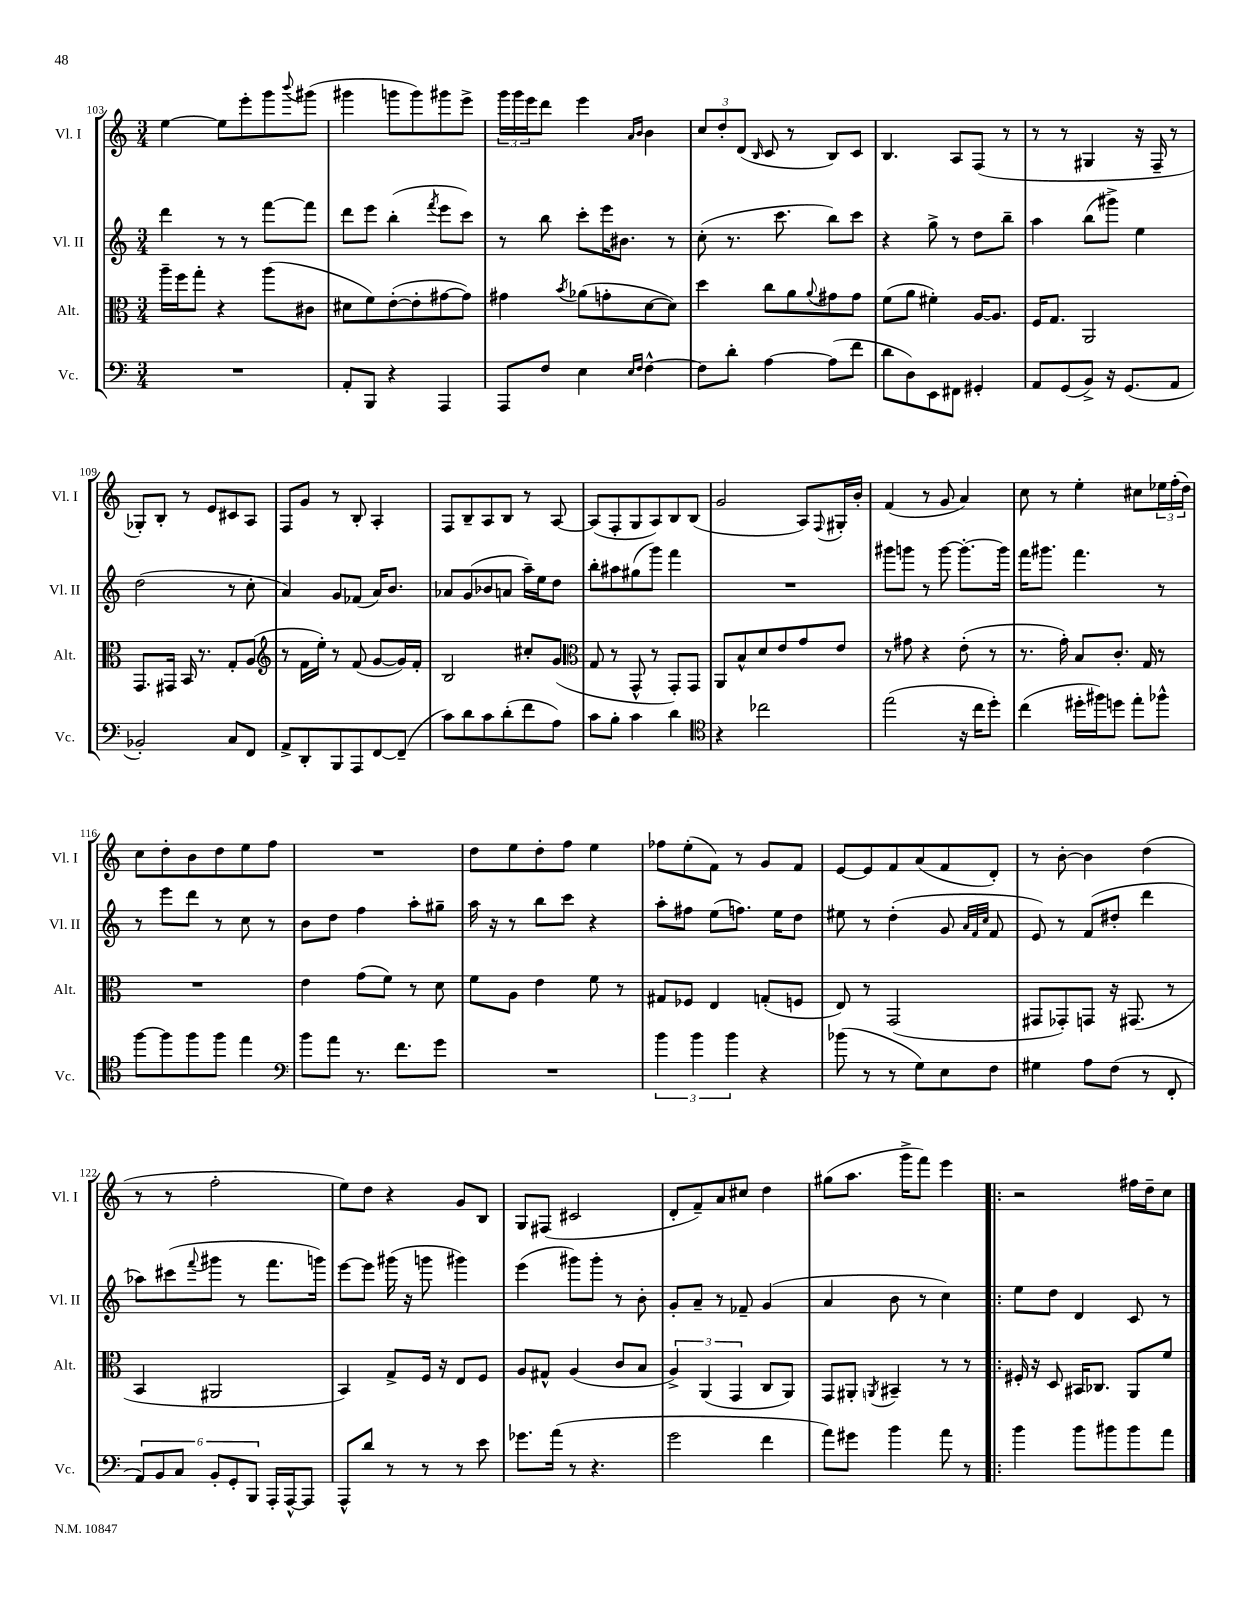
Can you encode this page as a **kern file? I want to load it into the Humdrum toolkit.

**kern	**kern	**kern	**kern
*staff4	*staff3	*staff2	*staff1
*clefF4	*clefC3	*clefG2	*clefG2
*k[]	*k[]	*k[]	*k[]
*M3/4	*M3/4	*M3/4	*M3/4
2.r	16aa~\LL	4ddd\	[4ee\
.	16ff\J	.	.
.	8gg'\J	.	.
.	4r	8r	8ee\]L
.	.	8r	8eee'\
.	(8aa\L	[8fff\L	8ggg\
.	.	.	8qqbbb/
.	8c#\J	8fff\]J	(8ggg#\J
=	=	=	=
8AA'/L	8d#\L	8ddd\L	4ggg#\
8BBB/J	8f\)	8eee\J	.
4r	([8e'\	(4bb'\	8ggg\L
.	8e'\]	.	8ggg\)
.	.	8qfff/	.
4AAA/	[8g#\	8eee\L	8ggg#\
.	8g#\]J)	8ccc\J)	8eee^\J
=	=	=	=
8AAA/L	4g#\	8r	24ggg\LL
.	.	.	24ggg\
.	.	.	24eee\J
8F/J	.	8bb\	8ddd\J
.	8qb/	.	.
4E\	(8a-\L	8ccc'\L	4eee\
.	8g'\	16eee\K	.
.	.	8.b#\J	.
16qqE/LL	.	.	16qqa/LL
16qqF/JJ	.	.	16qqb/JJ
[4F^^\	[8d\	.	4b\
.	8d\]J)	8r	.
=	=	=	=
8F\]L	4dd\	(8cc'\	12cc/L
.	.	.	12dd'/
8d'\J	.	8.r	.
.	.	.	(12d/J
.	.	.	16qqB/
[4A\	8cc\L	.	8c/
.	.	8.ccc\	.
.	8a\	.	8r
.	8qqa/	.	.
(8A\]L	8g#\	8bb\L)	8B/L)
8f\J	8g#\J	8ccc\J	8c/J
=	=	=	=
8d\L	(8f\L	4r	4.B/
8D\)	8a\J	.	.
8EE\	4f#'\)	8gg^\	.
8FF#\J	.	8r	8A/L
4GG#'/	[16A/LK	8dd\L	(8F/J
.	8.A/]J	.	.
.	.	8bb~\J	8r
=	=	=	=
8AA/L	16F/LK	4aa\	8r
.	8.G/J	.	.
(8GG/	.	.	8r
8BB^/J)	2AA/	(8bb\L	4G#/
16r	.	8ggg#^\J)	.
(8.GG/L	.	.	.
.	.	4ee\	16r
.	.	.	16F~/
8AA/J	.	.	8r
=	=	=	=
2BB-'/)	8.GG/L	(2dd\	8G-'/L)
.	.	.	8B'/J
.	16GG#/Jk	.	.
.	16BB/	.	8r
.	8.r	.	.
.	.	.	8e/L
8C/L	8G'/L	8r	8c#/
8FF/J	(8A/J	8cc'\	8A/J
=	=	=	=
*	*clefG2	*	*
8AA^/L	8r	4a/)	8F/L
8DD'/	16f\LL	.	8g/J
.	16ee'\JJ)	.	.
8BBB/	8r	8g/L	8r
8AAA/	(8f/	(8f-/J	8B'/
[8FF/	[8g/L	16a/LK)	4A'/
.	.	8.b/J	.
(8FF~/]J	16g/]L)	.	.
.	16f'/JJ	.	.
=	=	=	=
8c\L)	2B/	8a-/L	8F/L
8d\	.	(8g/	8B~/
8c\	.	8b-/	8A/
(8d'\	.	8a/J	8B/J
8f\	8cc#'/L	16aa~\LL)	8r
.	.	16ee\J	.
8A\J)	(8g/J	8dd\J	[8A/
=	=	=	=
*	*clefC3	*	*
8c\L	8G/	8bb'\L	(8A/]L
8B'\J	8r	8aa#\	8F'/
4c\	8GG^^/	(8gg#\	8G/
.	8r	8ggg\J)	8A/)
4d\	8GG'/L)	4fff\	8B/
.	8GG/J	.	(8B/J
=	=	=	=
*clefC4	*	*	*
4r	8AA/L	2.r	2g/
.	8B^^/	.	.
2cc-\	8d/	.	.
.	8e/	.	.
.	8g/	.	8A/L)
.	.	.	8qqF/
.	8e/J	.	16G#'/L
.	.	.	16b'/JJ
=	=	=	=
(2ee\	8r	8ggg#\L	(4f/
.	8g#\	8ggg\J	.
.	4r	8r	8r
.	.	[8ggg\	8g/
16r	(8e'\	8.ggg'\_L	4a/)
16cc\LK	.	.	.
8dd'\J)	8r	.	.
.	.	16ggg\]Jk	.
=	=	=	=
(4cc\	8.r	16fff\LK	8cc\
.	.	8.ggg#\J	.
.	.	.	8r
.	16g'\)	.	.
16dd#'\LL	8B/L	4.fff\	4ee'\
16ff#\J)	.	.	.
8dd\J	8.c'/J	.	.
8ee'\L	.	.	8cc#\L
.	16G/	.	.
8ff-^^\J	8r	8r	24ee-\L
.	.	.	(24ff'\
.	.	.	24dd\JJ)
=	=	=	=
[8ff\L	2.r	8r	8cc\L
8ff\]	.	8eee\L	8dd'\
8ff\	.	8ddd\J	8b\
8ff\J	.	8r	8dd\
4ee\	.	8cc\	8ee\
.	.	8r	8ff\J
=	=	=	=
*clefF4	*	*	*
8b\L	4e\	8b\L	2.r
8a\J	.	8dd\J	.
8.r	(8g\L	4ff\	.
.	8f\J)	.	.
8.f\L	.	.	.
.	8r	8aa'\L	.
8g\J	8d\	8gg#~\J	.
=	=	=	=
2.r	8f\L	16aa\	8dd\L
.	.	16r	.
.	8A\J	8r	8ee\
.	4e\	8bb\L	8dd'\
.	.	8ccc\J	8ff\J
.	8f\	4r	4ee\
.	8r	.	.
=	=	=	=
6b\	8G#/L	8aa'\L	8ff-\L
.	8F-/J	8ff#\J	(8ee'\
6b\	.	.	.
.	4E/	(8ee\L	8f\J)
6b\	.	.	.
.	.	8.ff\J)	8r
4r	(8G'/L	.	8g/L
.	.	16ee\LK	.
.	8F/J	8dd\J	8f/J
=	=	=	=
(8b-\	8E/)	8ee#\	[8e/L
8r	8r	8r	8e/]
8r	(2GG/	(4dd'\	8f/
8G\L)	.	.	(8a/
8E\	.	8g/	8f/
.	.	32qqa/LLL	.
.	.	32qqf/	.
.	.	32qqcc/JJJ	.
8F\J	.	8f/	8d'/J)
=	=	=	=
4G#\	8GG#/L	8e/)	8r
.	8GG-'/)	8r	[8b'\
8A\L	8GG/J	(8f/L	4b\]
(8F\J	16r	8dd#'/J	.
.	(8.GG#/	.	.
8r	.	4ddd\	(4dd\
8FF'/	8r	.	.
=	=	=	=
12AA/L)	4BB/	8aa-\L)	8r
12BB/	.	.	.
.	.	(8ccc#\	8r
12C/J	.	.	.
.	.	8qqfff/	.
12BB'/L	2AA#/	8ggg#\J	2ff'\
12GG'/	.	.	.
.	.	8r	.
12BBB/J	.	.	.
16AAA'/LL	.	8.fff\L	.
[16AAA^^/J	.	.	.
8AAA/]J	.	.	.
.	.	16ggg\Jk)	.
=	=	=	=
8AAA^^/L	4BB/)	[8eee\L	8ee\L)
8d/J	.	8eee\]J	8dd\J
8r	8G^/L	(16ggg#\	4r
.	.	16r	.
8r	16F/Jk	8ggg\	.
.	16r	.	.
8r	8E/L	4ggg#\)	8g/L
8e\	8F/J	.	8B/J
=	=	=	=
8.g-\L	8A/L	(4eee\	8G/L
.	8G#^^/J	.	(8F#/J
(16a\Jk	.	.	.
8r	(4A/	8ggg#\L)	2c#/
4.r	.	8ggg#'\J	.
.	8c/L	8r	.
.	8B/J	8b'\	.
=	=	=	=
2g\	6A^/)	8g'/L	8d'/L
.	.	8a~/J	8f~/)
.	(6AA/	.	.
.	.	8r	8a/
.	6GG/	.	.
.	.	8f-~/	8cc#/J
4f\	8C/L	(4g/	4dd\
.	8AA/J)	.	.
=	=	=	=
8a\L)	8GG/L	4a/	(8gg#\L
8g#\J	8AA#'/J	.	8.aa\J
.	8qAA/	.	.
4b\	4BB#~/	8b\	.
.	.	.	16ggg^\LK
.	.	8r	8fff\J)
8a\	8r	4cc\)	4eee\
8r	8r	.	.
=!|:	=!|:	=!|:	=!|:
4b\	16F#'/	8ee\L	2r
.	16r	.	.
.	8D/	8dd\J	.
8b\L	16BB#/LK	4d/	.
.	8.C-/J	.	.
8b#\	.	.	.
8b#\	8AA/L	8c/	16ff#\LL
.	.	.	16dd~\J
8a\J	8f/J	8r	8cc\J
==	==	==	==
*-	*-	*-	*-
